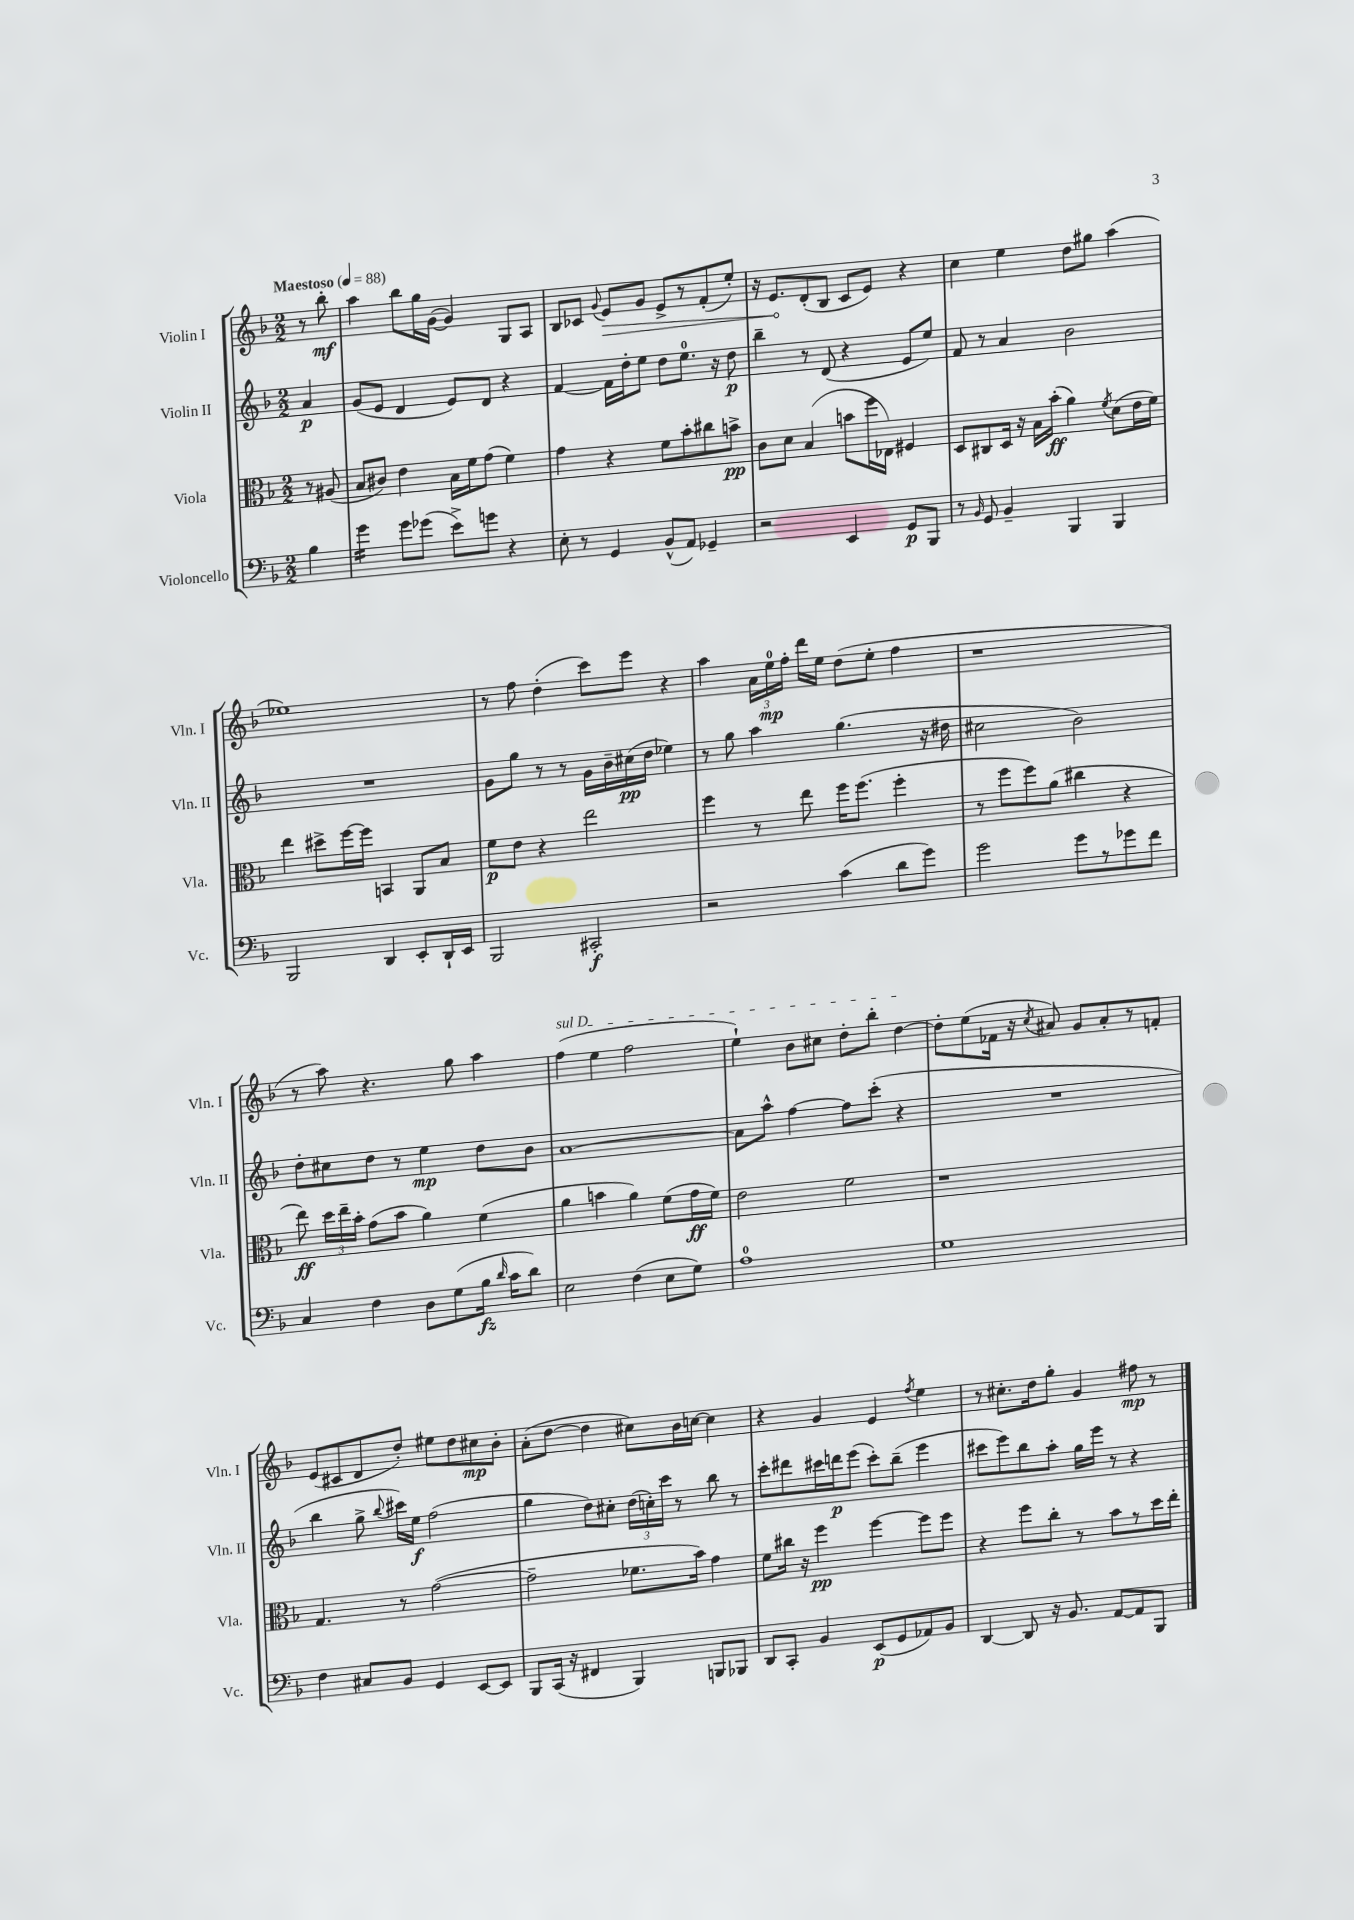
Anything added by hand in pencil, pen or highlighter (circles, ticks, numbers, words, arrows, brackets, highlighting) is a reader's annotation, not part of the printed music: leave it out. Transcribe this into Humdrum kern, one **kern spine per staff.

**kern	**dynam	**kern	**dynam	**kern	**dynam	**kern	**dynam
*part4	*part4	*part3	*part3	*part2	*part2	*part1	*part1
*staff4	*staff4	*staff3	*staff3	*staff2	*staff2	*staff1	*staff1
*I"Violoncello	*	*I"Viola	*	*I"Violin II	*	*I"Violin I	*
*I'Vc.	*	*I'Vla.	*	*I'Vln. II	*	*I'Vln. I	*
*clefF4	*	*clefC3	*	*clefG2	*	*clefG2	*
*k[b-]	*	*k[b-]	*	*k[b-]	*	*k[b-]	*
*M2/2	*	*M2/2	*	*M2/2	*	*M2/2	*
*MM88	*	*MM88	*	*MM88	*	*MM88	*
=	=	=	=	=	=	=	=
!	!	!	!	!	!	!LO:TX:a:B:t=Maestoso	!
4B-\	.	8r	.	4a/	p	8r	.
.	.	(8A#X/	.	.	.	8bb-'\	mf
=1	=1	=1	=1	=1	=1	=1	=1
*tremolo	*	*	*	*	*	*	*
16g\LL	.	8B-/L	.	(8g/L	.	4aa\	.
16g\	.	.	.	.	.	.	.
16g\	.	8c#X/J)	.	8e/J	.	.	.
16g\JJ	.	.	.	.	.	.	.
*Xtremolo	*	*	*	*	*	*	*
8g\L	.	4e\	.	4d/	.	8bb-\L	.
(8g-X\J	.	.	.	.	.	16gg\L	.
.	.	.	.	.	.	([16g\JJ	.
8e^\L)	.	16B-\LL	.	8e/L)	.	4g/])	.
.	.	16f\J	.	.	.	.	.
8gn\J	.	(8g\J	.	8d/J	.	.	.
4r	.	4f\)	.	4r	.	8G/L	.
.	.	.	.	.	.	8A/J	.
=2	=2	=2	=2	=2	=2	=2	=2
8E'\	.	4g\	.	[4f/	.	8B-/L	.
8r	.	.	.	.	.	8c-X/J	.
.	.	.	.	.	.	8qqg/	.
!	!	!	!	!	!	!	!LO:HP:b
4GG/	.	4r	.	16f\LL]	.	8e/L	>
.	.	.	.	16dd'\J	.	.	.
.	.	.	.	8ee\J	.	8g/J	.
(8BB-^^/L	.	8f\L	.	8dd\L	.	8e^/L	.
8AA/J)	.	8b-'\	.	8.ee\J	.	8r	.
4GG-X~/	.	8cc#X\	.	.	.	(8f'/	.
.	.	.	.	16r	.	.	.
.	.	8bn^\J	pp	8dd\	p	8ee'/J)	.
=3	=3	=3	=3	=3	=3	=3	=3
2r	.	8c\L	.	4bb-~\	.	16r	.
.	.	.	.	.	.	8.e/L	.
.	.	8d\J	.	.	.	.	.
.	.	(4B-/	.	8r	.	(8d'/	]
.	.	.	.	(8d/	.	8B-/J	.
4EE/	.	8bn\L	.	4r	.	8c/L	.
.	.	16ff\L	.	.	.	8e/J)	.
.	.	16E-X\JJ)	.	.	.	.	.
8GG/L	p	4F#X/	.	8e/L	.	4r	.
8BBB-/J	.	.	.	8ee/J)	.	.	.
=4	=4	=4	=4	=4	=4	=4	=4
8r	.	8D/L	.	8f/	.	4cc\	.
16qqBB-/	.	.	.	.	.	.	.
8GG/	.	8C#X/	.	8r	.	.	.
4BB-~/	.	16D/Jk	.	4a/	.	4ee\	.
.	.	16r	.	.	.	.	.
.	.	16B-\LL	.	.	.	.	.
.	.	(16b-'\JJ	ff	.	.	.	.
4BBB-/	.	4a\)	.	2b-\	.	8dd\L	.
.	.	.	.	.	.	8gg#X\J	.
.	.	8qf/	.	.	.	.	.
4BBB-/	.	(8d\L	.	.	.	(4aa\	.
.	.	16e\L	.	.	.	.	.
.	.	16f\JJ)	.	.	.	.	.
!!LO:LB:g=z
=5	=5	=5	=5	=5	=5	=5	=5
2BBB-/	.	4ee\	.	1r	.	1ee-X)	.
.	.	8dd#X^\L	.	.	.	.	.
.	.	[16ff\L	.	.	.	.	.
.	.	16ff\JJ]	.	.	.	.	.
4DD/	.	4BBn/	.	.	.	.	.
8EE'/L	.	8AA/L	.	.	.	.	.
16DD`/L	.	8B-/J	.	.	.	.	.
16EE/JJ	.	.	.	.	.	.	.
=6	=6	=6	=6	=6	=6	=6	=6
2BBB-/	.	8f\L	p	8g\L	.	8r	.
.	.	8e\J	.	8gg\J	.	8ff\	.
.	.	4r	.	8r	.	(4dd'\	.
.	.	.	.	8r	.	.	.
2CC#X'/	f	2ee\	.	16g\LL	.	8ccc\L)	.
.	.	.	.	16b-~\	.	.	.
.	.	.	.	(16cc#X\	pp	8eee\J	.
.	.	.	.	16dd\JJ	.	.	.
.	.	.	.	4ee-X\)	.	4r	.
=7	=7	=7	=7	=7	=7	=7	=7
2r	.	4ff\	.	8r	.	4aa\	.
.	.	.	.	8gg\	.	.	.
.	.	8r	.	4aa\	.	24a\LL	.
.	.	.	.	.	.	24ee\	mp
.	.	.	.	.	.	24ff'\JJ	.
.	.	8ee\	.	.	.	16ddd\LL	.
.	.	.	.	.	.	16ee\JJ	.
(4c\	.	16ff\KL	.	(4.gg\	.	(8dd\L	.
.	.	(8.ff\J	.	.	.	.	.
.	.	.	.	.	.	8ee'\J	.
8d\L	.	4ff'\	.	.	.	4ff\	.
8g\J)	.	.	.	16r	.	.	.
.	.	.	.	16dd#X\	.	.	.
=8	=8	=8	=8	=8	=8	=8	=8
2g\	.	8r	.	2cc#X\	.	1r	.
.	.	8ff\L	.	.	.	.	.
.	.	8ff\)	.	.	.	.	.
.	.	(8a\J	.	.	.	.	.
8g\L	.	4cc#X\	.	2b-\)	.	.	.
8r	.	.	.	.	.	.	.
8g-X\	.	4r	.	.	.	.	.
8f\J	.	.	.	.	.	.	.
!!LO:LB:g=z
=9	=9	=9	=9	=9	=9	=9	=9
4C/	.	8ee\)	ff	8dd'\L	.	8r	.
.	.	24dd\LL	.	8cc#X\	.	8aa\)	.
.	.	24ee~\	.	.	.	.	.
.	.	24b-'\JJ	.	.	.	.	.
4F\	.	(8g\L	.	8dd\J	.	4.r	.
.	.	8b-\J	.	8r	.	.	.
8D\L	.	4a\)	.	4ee\	mp	.	.
(8G\	.	.	.	.	.	8gg\	.
16B-\Jk	fz	(4f\	.	8dd\L	.	4aa\	.
16qqd/	.	.	.	.	.	.	.
16c\KL	.	.	.	.	.	.	.
8d\J)	.	.	.	8b-\J	.	.	.
=10	=10	=10	=10	=10	=10	=10	=10
!	!	!	!	!	!	!LO:TX:a:i:t=sul D	!
2E\	.	4a\	.	[1a	.	(4ff\	.
.	.	4bn\	.	.	.	4ee\	.
(4F\	.	4a\)	.	.	.	2ff\	.
8E\L	.	(8f\L	.	.	.	.	.
8G\J)	.	16g\L	ff	.	.	.	.
.	.	16f\JJ)	.	.	.	.	.
=11	=11	=11	=11	=11	=11	=11	=11
1A	.	2e\	.	8a\L]	.	4ee`\)	.
.	.	.	.	8aa^^\J	.	.	.
.	.	.	.	[4ff\	.	8b-\L	.
.	.	.	.	.	.	8cc#X\J	.
.	.	2f\	.	8ff\L]	.	8dd'\L	.
.	.	.	.	(8ccc'\J	.	8bb-'\J	.
.	.	.	.	4r	.	[4dd\	.
=12	=12	=12	=12	=12	=12	=12	=12
1G	.	1r	.	1r	.	8dd'\L]	.
.	.	.	.	.	.	(8ee\	.
.	.	.	.	.	.	16f-X\Jk	.
.	.	.	.	.	.	16r	.
.	.	.	.	.	.	8qcc/	.
.	.	.	.	.	.	8a#X/)	.
.	.	.	.	.	.	8g/L	.
.	.	.	.	.	.	8a#'/	.
.	.	.	.	.	.	8r	.
.	.	.	.	.	.	8fn'/J	.
!!LO:LB:g=z
=13	=13	=13	=13	=13	=13	=13	=13
4F\	.	4.G/	.	4bb-\	.	(8e/L	.
.	.	.	.	.	.	8c#X/	.
8C#X/L	.	.	.	8gg^\	.	8d/	.
.	.	.	.	8qqbb-/	.	.	.
8BB-/J	.	8r	.	16ccc#X\LL)	.	8dd'/J)	.
.	.	.	.	16ee\JJ	f	.	.
4GG/	.	([2g\	.	(2ff\	.	8ee#X\L	.
.	.	.	.	.	.	8dd\	.
[8EE/L	.	.	.	.	.	8cc#X\	mp
8EE/J]	.	.	.	.	.	8b-'\J	.
=14	=14	=14	=14	=14	=14	=14	=14
8BBB-/L	.	2g~\]	.	4gg\	.	(8a'\L	.
(16CC/Jk	.	.	.	.	.	[8dd\J	.
16r	.	.	.	.	.	.	.
4FF#X/	.	.	.	8dd\L)	.	4dd\]	.
.	.	.	.	8cc#X'\J	.	.	.
4BBB-/)	.	8.f-X\L	.	(24dd\LL	.	8cc#X\L)	.
.	.	.	.	24ccn'\)	.	.	.
.	.	.	.	24ccc\JJ	.	.	.
.	.	.	.	8r	.	16b-\L	.
.	.	16b-\Jk)	.	.	.	[16ccn\JJ	.
8BBBn/L	.	4g\	.	8bb-\	.	4cc\]	.
8BBB-X/J	.	.	.	8r	.	.	.
=15	=15	=15	=15	=15	=15	=15	=15
8DD/L	.	8f\L	.	8ccc'\L	.	4r	.
8CC'/J	.	16cc#X\Jk	.	8ddd#X\	.	.	.
.	.	16r	.	.	.	.	.
4BB-/	.	4ff\	pp	16ccc#X\L	.	4g/	.
.	.	.	.	16dddn\J	p	.	.
.	.	.	.	(8eee\J	.	.	.
(8EE/L	p	[4ff\	.	8ccc#'\L)	.	4e/	.
8GG/	.	.	.	(8bb-~\J	.	.	.
.	.	.	.	.	.	8qff/	.
8AA-X/)	.	8ff\L]	.	4eee\	.	4ee\	.
8BB-/J	.	8ff\J	.	.	.	.	.
=16	=16	=16	=16	=16	=16	=16	=16
[4DD/	.	4r	.	8ccc#X\L	.	8r	.
.	.	.	.	8eee\)	.	8.cc#X'\L	.
8DD/]	.	8ff\L	.	8bb-\	.	.	.
.	.	.	.	.	.	16dd\k	.
16r	.	8cc'\J	.	8aa'\J	.	8gg'\J	.
8.BB-/	.	.	.	.	.	.	.
.	.	8r	.	16gg\LL	.	4g/	.
.	.	.	.	16eee\JJ	.	.	.
[8AA/L	.	8b-\L	.	8r	.	.	.
8AA/]	.	8r	.	4r	.	8ff#X\	mp
8BBB-/J	.	16dd\L	.	.	.	8r	.
.	.	16ee'\JJ	.	.	.	.	.
==	==	==	==	==	==	==	==
*-	*-	*-	*-	*-	*-	*-	*-
